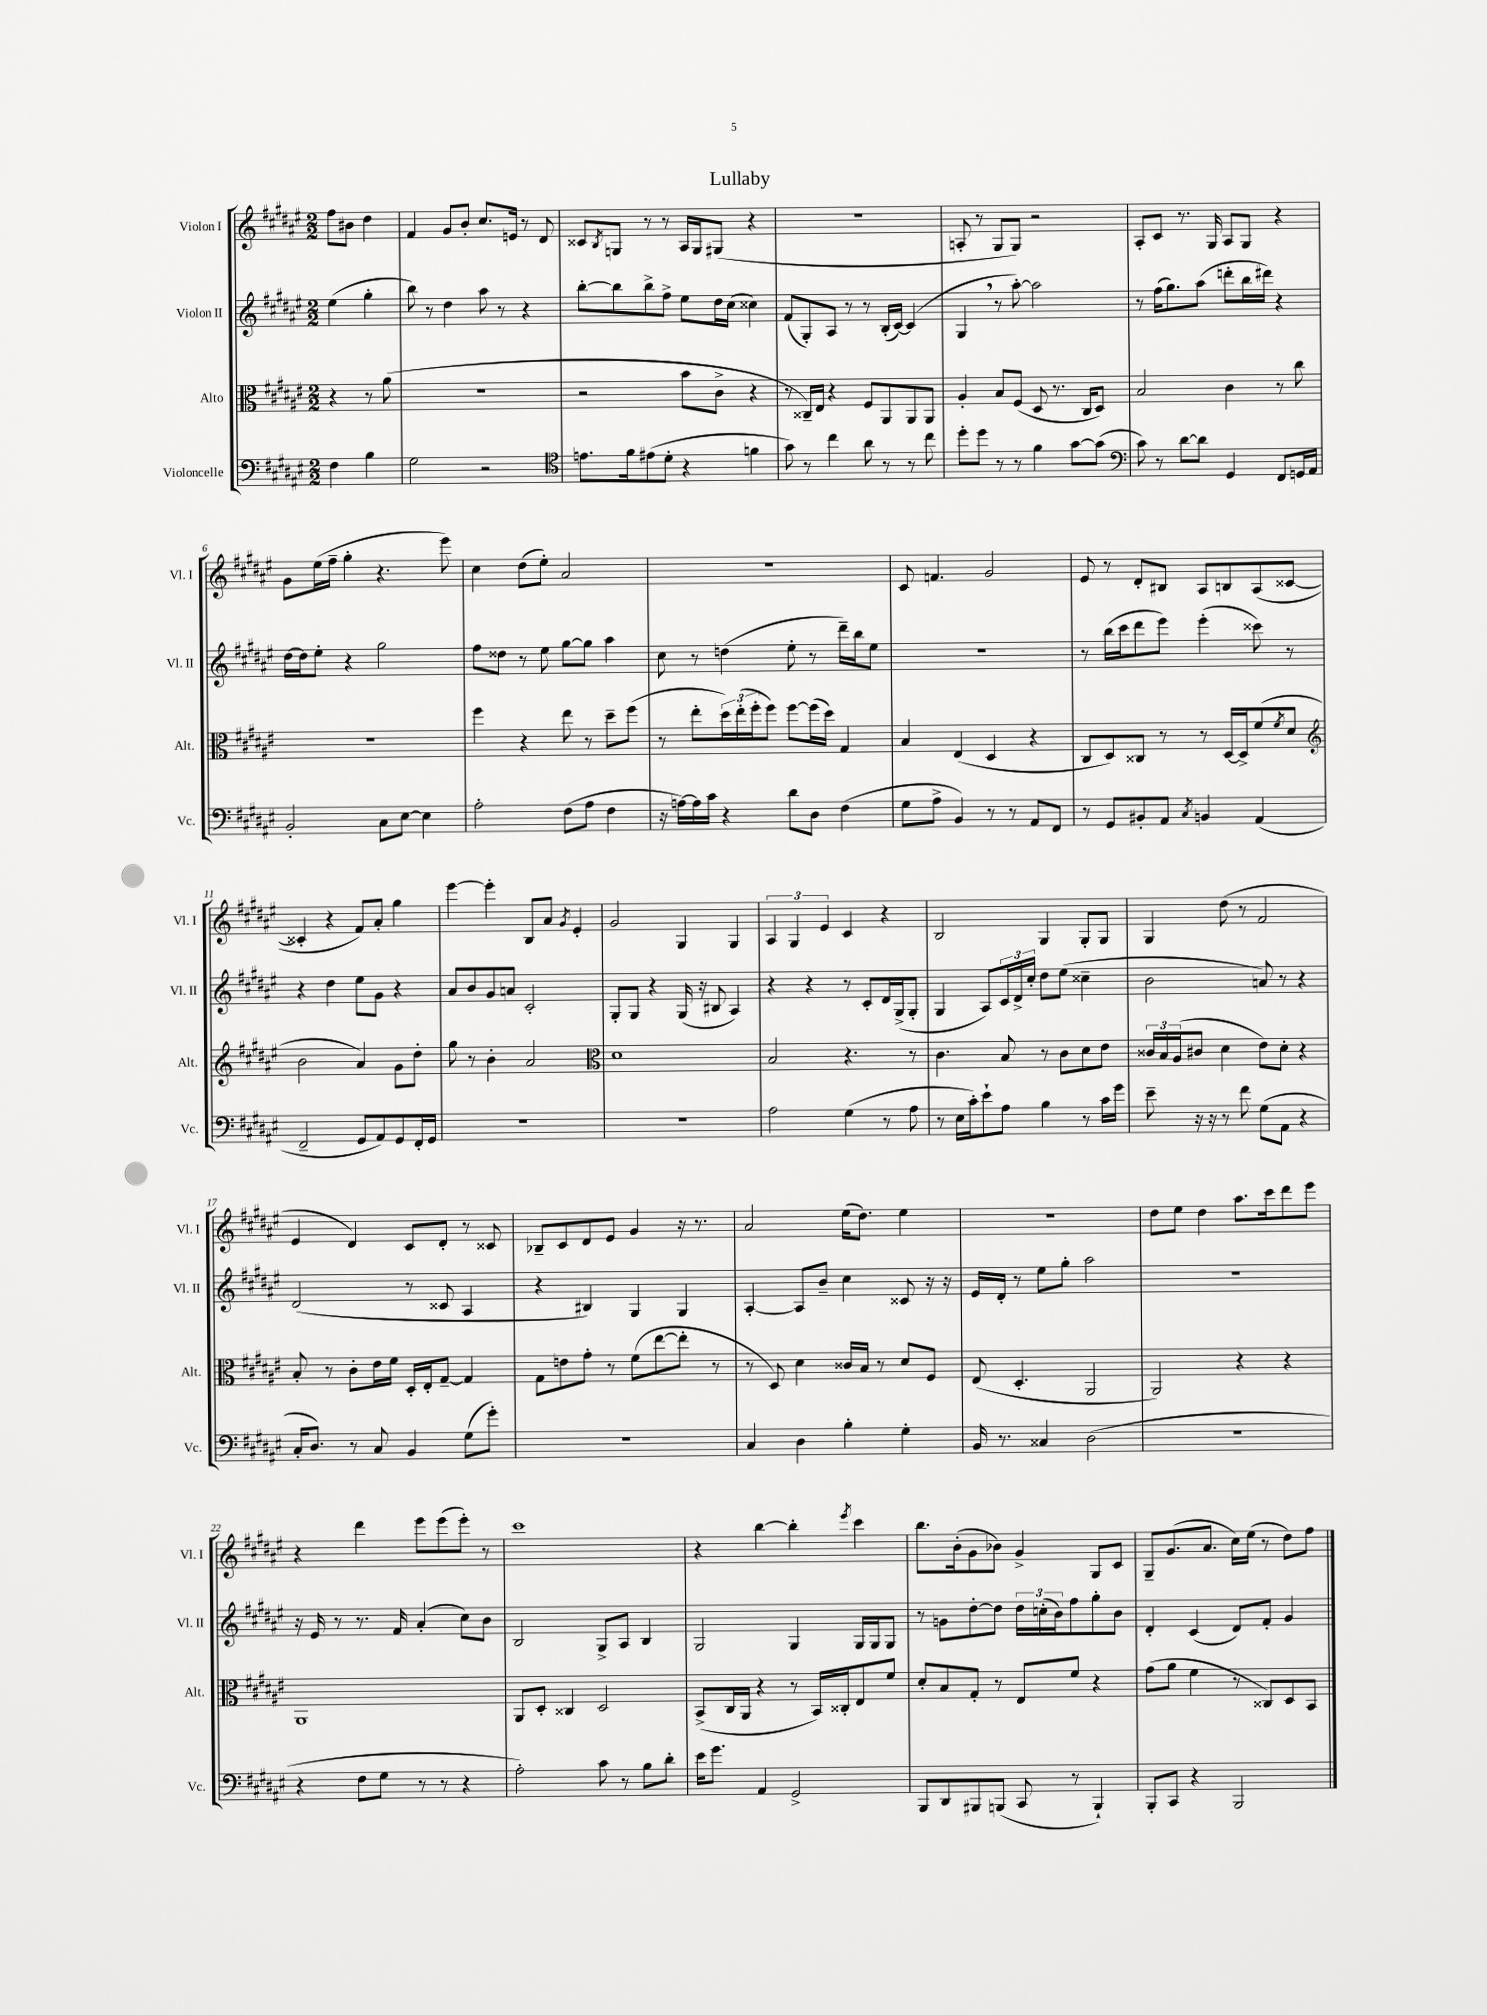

**kern	**kern	**kern	**kern
*part4	*part3	*part2	*part1
*staff4	*staff3	*staff2	*staff1
*I"Violoncelle	*I"Alto	*I"Violon II	*I"Violon I
*I'Vc.	*I'Alt.	*I'Vl. II	*I'Vl. I
*clefF4	*clefC3	*clefG2	*clefG2
*k[f#c#g#d#a#e#]	*k[f#c#g#d#a#e#]	*k[f#c#g#d#a#e#]	*k[f#c#g#d#a#e#]
*M2/2	*M2/2	*M2/2	*M2/2
=	=	=	=
4F#\	4r	(4ee#\	8ff#\L
.	.	.	8b#X\J
4B\	8r	4gg#'\	4dd#\
.	(8a#\	.	.
=1	=1	=1	=1
2G#\	1r	8bb\)	4f#/
.	.	8r	.
.	.	4dd#\	8g#/L
.	.	.	8b'/J
2r	.	8aa#\	8.cc#/L
.	.	8r	.
.	.	.	16en/Jk
.	.	4r	8r
.	.	.	8d#/
=2	=2	=2	=2
*clefC4	*	*	*
8.en\L	2r	[8bb'\L	8c##X/L
.	.	.	8qB/
.	.	8bb\]	8Gn/J
16f#\k	.	.	.
(8e#X\	.	8bb^\	8r
8d#'\J	.	8ff#^\J	8r
4r	8b\L	8ee#\L	16A#/LL
.	.	.	16G/J
.	8c#^\J	16dd#\L	(8G#X/J
.	.	(16cc#\JJ	.
4fn\	4r	4cc##X\)	4r
=3	=3	=3	=3
8g#\)	8r	(8f#/L	1r
8r	16C##X~/LL)	8G#'/)	.
.	16E#/JJ	.	.
4cc#\	4r	8A#/J	.
.	.	8r	.
8a#\	8F#/L	8r	.
8r	8AA#/	(16B'/LL	.
.	.	[16c#/JJ)	.
8r	8AA#/	(4c#/]	.
8cc#\	8AA#/J	.	.
=4	=4	=4	=4
8dd#'\L	4A#'/	4G#,/	8An'/
8dd#\J	.	.	8r
8r	8B/L	8r	8G#/L
8r	(8F#/J	[8aa#'\)	8G#/J)
4f#\	8D#/	2aa#\]	2r
.	8.r	.	.
[8g#\L	.	.	.
.	16C#/KL	.	.
(8g#\J]	8D#/J)	.	.
=5	=5	=5	=5
*clefF4	*	*	*
8c#\)	2B/	8r	8A#'/L
8r	.	(16ff#\KL	8c#/J
.	.	8.gg#\)	.
[8d#\L	.	.	8.r
8d#\J]	.	(8aa#\J	.
.	.	.	16G#/
4GG#/	4c#\	8dddn'\L	8A#/L
.	.	16bb\L	8G#/J
.	.	16ddd#X\JJ)	.
8FF#/L	8r	4r	4r
16GGn/L	8cc#\	.	.
16AA#/JJ	.	.	.
!!LO:LB:g=z
=6	=6	=6	=6
2BB'/	1r	[16dd#\LL	8g#\L
.	.	16dd#\J]	.
.	.	8ee#'\J	(16ee#\L
.	.	.	16ff#~\JJ
.	.	4r	4gg#'\
8C#\L	.	2gg#\	4.r
[8E#\J	.	.	.
4E#\]	.	.	.
.	.	.	8eee#\)
=7	=7	=7	=7
2A#'\	4ff#\	8ff#\L	4cc#\
.	.	8dd##X\J	.
.	4r	8r	(8dd#\L
.	.	8ee#\	8ee#'\J)
(8F#\L	8ee#\	[8gg#\L	2a#/
8A#\J	8r	8gg#\J]	.
4F#\	8dd#~\L	4aa#\	.
.	(8ff#\J	.	.
=8	=8	=8	=8
16r	8r	8cc#\	1r
[16An\LL)	.	.	.
16A\]	8ee#'\L	8r	.
16c#\JJ	.	.	.
4r	24dd#\L)	(4ddn\	.
.	(24ee#'\	.	.
.	24ff#'\J	.	.
.	8ff#\J)	.	.
8d#\L	[8ff#\L	8ee#'\	.
8D#\J	(16ff#\L]	8r	.
.	16dd#\JJ)	.	.
(4F#\	4G#/	16ddd#~\LL)	.
.	.	16bb\J	.
.	.	8ee#\J	.
=9	=9	=9	=9
8G#\L	4B/	1r	8c#/
8A#^\J	.	.	4.fn/
4BB/)	(4E#/	.	.
8r	4D#/	.	2g#/
8r	.	.	.
8AA#/L	4r	.	.
8FF#/J	.	.	.
=10	=10	=10	=10
8r	8C#/L	8r	8e#/
8GG#/L	8D#/)	(16bb\LL	8r
.	.	16ccc#\J	.
8BB#X'/	8C##X/J	8ddd#\	8d#'/L
8AA#/J	8r	8eee#\J)	8B#X/J
8qC#/	.	.	.
4BBn/	8r	(4eee#'\	8A#/L
.	[16D#/LL	.	8Bn/
.	16D#^/J]	.	.
(4AA#/	(8f#/	8ccc##X\)	(8A#/
.	8qf#/	.	.
.	8d#/J	8r	[8c##X/J
!!LO:LB:g=z
=11	=11	=11	=11
*	*clefG2	*	*
2FF#~/	2b\	4r	4c##X'/]
.	.	4dd#\	4r
8GG#/L	4a#/)	8ee#\L	8f#/L)
8AA#/)	.	8g#\J	8a#'/J
8GG#/	8g#\L	4r	4gg#\
16FF#'/L	8dd#'\J	.	.
16GG#/JJ	.	.	.
=12	=12	=12	=12
1r	8gg#\	8a#/L	[4eee#\
.	8r	8b/	.
.	4b'\	8g#/	4eee#'\]
.	.	8an/J	.
.	2a#/	2c#'/	8B/L
.	.	.	8a#/J
.	.	.	8qg#/
.	.	.	4e#'/
=13	=13	=13	=13
*	*clefC3	*	*
1r	1d#	8G#'/L	2g#/
.	.	8G#/J	.
.	.	4r	.
.	.	(16G#/	4G#/
.	.	16r	.
.	.	8B#X/	.
.	.	4A#/)	4G#/
=14	=14	=14	=14
2A#\	2B/	4r	6A#/
.	.	.	6G#/
.	.	4r	.
.	.	.	6e#/
(4G#\	4.r	8r	4c#/
.	.	8c#'/L	.
8r	.	16d#/L	4r
.	.	(16G#^/J	.
8A#\	8r	8G#'/J	.
=15	=15	=15	=15
8r	4.c#\	4G#/	2B/
16E#\LL	.	.	.
16c#'\J)	.	.	.
8e#`\	.	8A#/L)	.
8A#\J	8B/	24c#/L	.
.	.	24d#^/	.
.	.	24cc#'/JJ	.
4B\	8r	8dd#\L	4G#/
.	8c#\L	(8ee#\J	.
8r	8d#\	4cc##X~\	8G#'/L
16c#\LL	8e#\J	.	8G#/J
16g#\JJ	.	.	.
=16	=16	=16	=16
8e#~\	24c##X/LL	2b\	4G#/
.	24B/	.	.
.	(24A#/J	.	.
16r	8c#X/J	.	.
16r	.	.	.
8r	4d#\	.	(8dd#\
8f#\	.	.	8r
(8G#\L	8e#\L)	8an/)	2f#/
8AA#\J	8d#'\J	8r	.
4r	4r	4r	.
!!LO:LB:g=z
=17	=17	=17	=17
16C#'/KL	8B'/	(2d#/	4e#/
8.D#/J)	.	.	.
.	8r	.	.
8r	8c#'\L	.	4d#/)
8C#/	16e#\L	.	.
.	16f#\JJ	.	.
4BB/	16D#'/LL	8r	8c#/L
.	16E#'/J	.	.
.	[8G#~/J	8c##X/	8d#'/J
(8G#\L	4G#/]	4A#/	8r
8g#'\J)	.	.	8c##X/
=18	=18	=18	=18
1r	8G#\L	4r	8B-X~/L
.	8en\	.	8c#/
.	8g#'\J	4B#X/)	8d#/
.	8r	.	8e#/J
.	(8f#\L	4G#/	4g#/
.	[8ee#\	.	.
.	8ee#'\J]	4G#/	16r
.	.	.	8.r
.	8r	.	.
=19	=19	=19	=19
4C#/	8r	[4A#'/	2a#/
.	8D#/)	.	.
4D#\	4d#\	8A#/L]	.
.	.	8b~/J	.
4B'\	16c##X/LL	4cc#\	(16ee#\KL
.	16B/JJ	.	8.dd#\J)
.	8r	.	.
4G#'\	8d#/L	8c##X/	4ee#\
.	8F#/J	16r	.
.	.	16r	.
=20	=20	=20	=20
16BB/	(8E#/	16e#/LL	1r
8.r	.	16d#'/JJ	.
.	4.D#'/	8r	.
4C##X/	.	8ee#\L	.
.	.	8gg#'\J	.
(2D#\	2AA#/	2aa#\	.
=21	=21	=21	=21
1r	2AA#/)	1r	8dd#\L
.	.	.	8ee#\J
.	.	.	4dd#\
.	4r	.	8.aa#\L
.	.	.	16ccc#\k
.	4r	.	8ddd#\
.	.	.	8eee#\J
!!LO:LB:g=z
=22	=22	=22	=22
4r	1AA#	16r	4r
.	.	16e#/	.
.	.	8r	.
8F#\L	.	8.r	4ddd#\
8G#\J	.	.	.
.	.	16f#/	.
8r	.	(4a#'/	8eee#\L
8r	.	.	(8eee#\
4r	.	8cc#\L)	8eee#'\J)
.	.	8b\J	8r
=23	=23	=23	=23
2A#'\)	8AA#/L	2B/	1ccc#
.	8D#'/J	.	.
.	4C##X/	.	.
8c#\	2D#/	8G#^/L	.
8r	.	8A#/J	.
8B\L	.	4B/	.
8d#'\J	.	.	.
=24	=24	=24	=24
16e#\KL	(8BB^/L	2G#/	4r
8.g#\J	.	.	.
.	16C#/L	.	.
.	16AA#/JJ	.	.
4AA#/	4r	.	[4bb\
2GG#^/	8r	4G#/	4bb'\]
.	16BB/LL)	.	.
.	16C##X'/J	.	.
.	.	.	8qeee#/
.	8E#/	16G#/LL	4ccc#\
.	.	16G#/J	.
.	8f#/J	8G#/J	.
=25	=25	=25	=25
8BBB/L	8d#'/L	8r	8.bb\L
8DD#/	8B/	8gn\L	.
.	.	.	(16b'\k
8BBB#X/	8G#'/J	[8dd#'\	8g#\
(8BBBn/J	8r	8dd#\J]	8b-X\J)
8CC#/	8E#/L	24dd#\LL	4g#^/
.	.	(24ccn'\	.
.	.	24b\J)	.
8r	8f#/J	8ff#\	.
4BBB`/)	4r	8gg#'\	8G#/L
.	.	8b\J	8c#/J
=26	=26	=26	=26
8BBB'/L	(8g#\L	4d#'/	8G#~/L
8CC#/J	8a#\J	.	(8.g#/
4r	4f#\	(4c#/	.
.	.	.	8.a#/J
2BBB/	8r	8d#/L)	16cc#\LL)
.	.	.	(16ee#\JJ
.	8C##X/L)	8f#'/J	8r
.	8D#/	4g#/	8dd#\L)
.	8BB/J	.	8ff#\J
==	==	==	==
*-	*-	*-	*-
